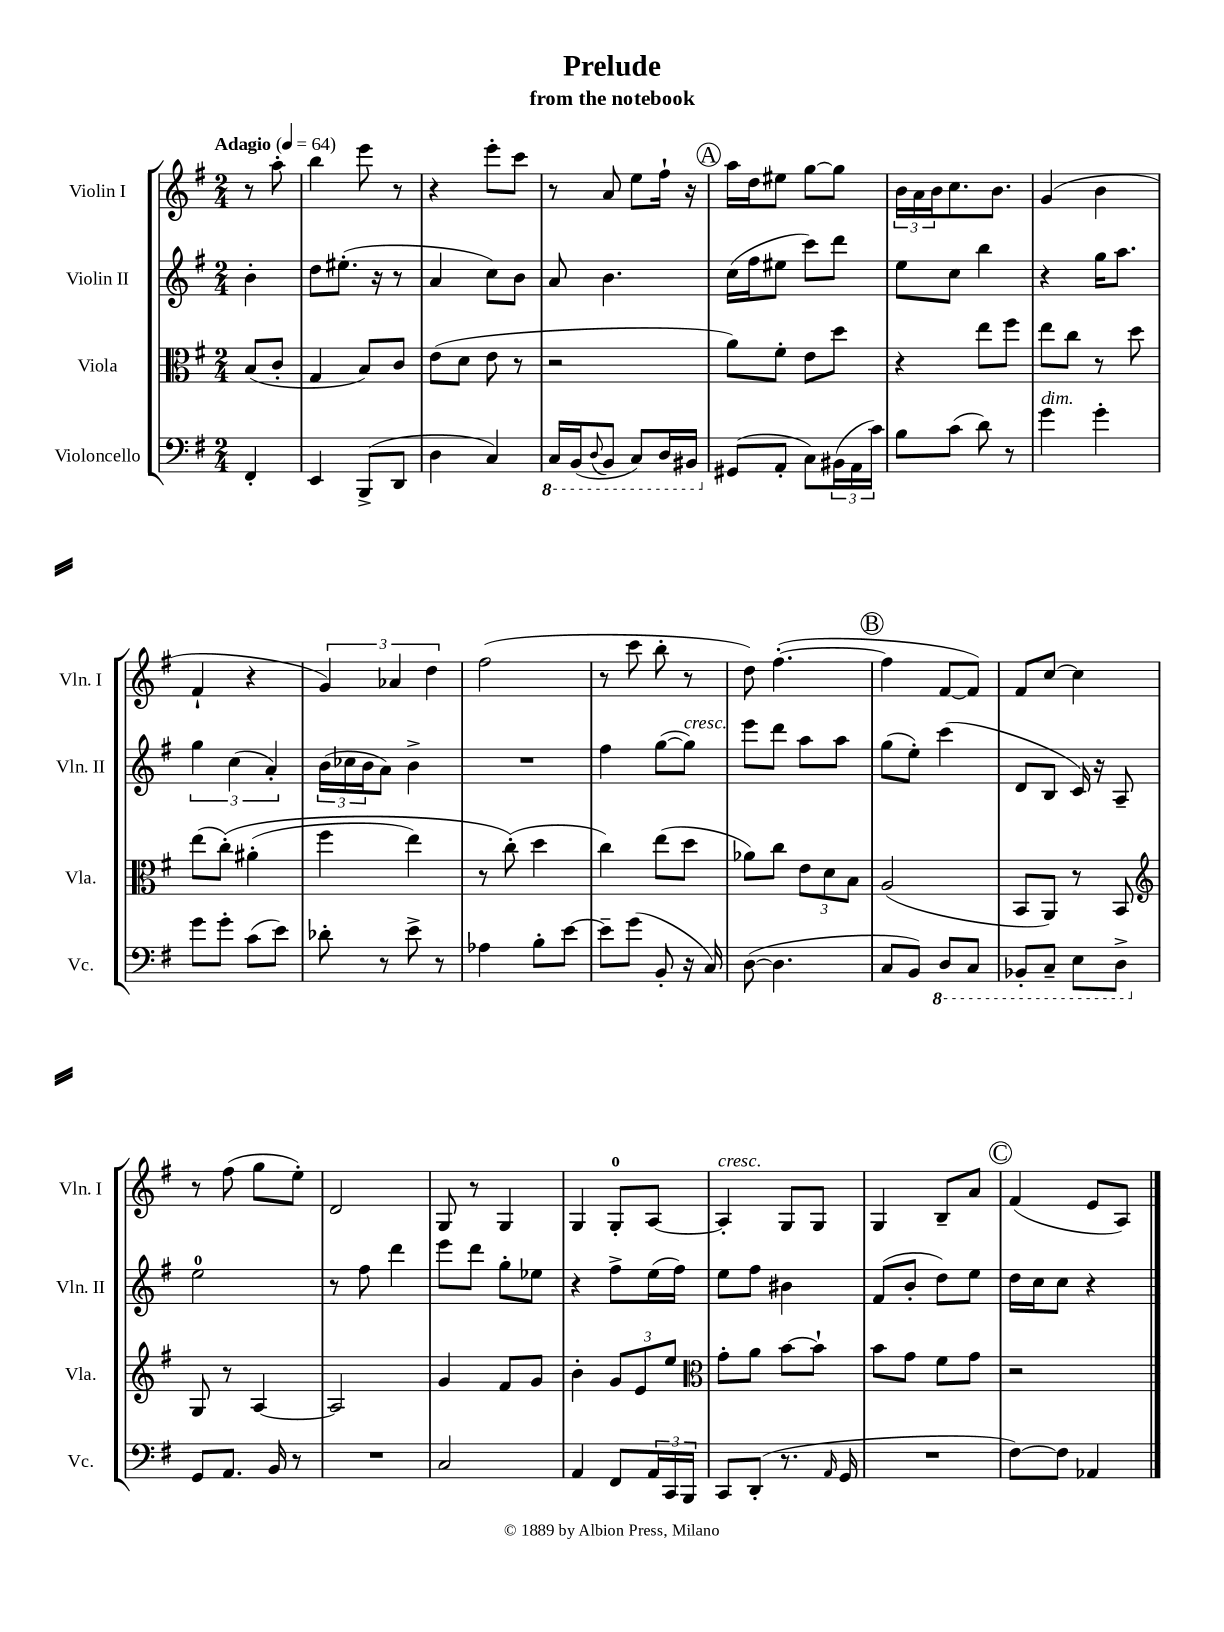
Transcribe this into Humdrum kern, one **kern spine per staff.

**kern	**kern	**kern	**kern
*staff4	*staff3	*staff2	*staff1
*clefF4	*clefC3	*clefG2	*clefG2
*k[f#]	*k[f#]	*k[f#]	*k[f#]
*M2/4	*M2/4	*M2/4	*M2/4
*MM64	*MM64	*MM64	*MM64
4FF#'/	(8B/L	4b'\	8r
.	8c'/J	.	8aa'\
=	=	=	=
4EE/	4G/	8dd\L	4bb\
.	.	(8.ee#'\J	.
(8BBB^/L	8B/L)	.	8eee\
.	.	16r	.
8DD/J	8c/J	8r	8r
=	=	=	=
4D\	(8e\L	4a/	4r
.	8d\J	.	.
4C/)	8e\	8cc\L)	8eee'\L
.	8r	8b\J	8ccc\J
=	=	=	=
16CC/LL	2r	8a/	8r
(16BBB/J	.	.	.
8qqDD/	.	.	.
8BBB/J	.	4.b\	8a/
8CC/L)	.	.	8ee\L
16DD/L	.	.	16ff#`\Jk
16BBB#/JJ	.	.	16r
=	=	=	=
(8GG#/L	8a\L)	(16cc\LL	16aa\LL
.	.	16ff#\J	16dd\J
8AA'/J	8f#'\J	8ee#\J	8ee#\J
8C\L)	8e\L	8ccc\L)	[8gg\L
(24BB#\L	8dd\J	8ddd\J	8gg\]J
24AA\	.	.	.
24c\JJ)	.	.	.
=	=	=	=
8B\L	4r	8ee\L	24b\LL
.	.	.	24a\
.	.	.	24b\J
(8c\J	.	8cc\J	8.cc\
8d\)	8ee\L	4bb\	.
.	.	.	8.b\J
8r	8ff#\J	.	.
=	=	=	=
4g\	8ee\L	4r	(4g/
.	8cc\J	.	.
4g'\	8r	16gg\LK	4b\
.	.	8.aa\J	.
.	8dd\	.	.
=	=	=	=
8g\L	(8ee\L	6gg\	4f#`/
8g'\J	&(8cc'\J)	.	.
.	.	(6cc\	.
(8c\L	(4a#'\	.	4r
.	.	6a'/)	.
8e\J)	.	.	.
=	=	=	=
8d-'\	4ff#\	(24b\LL	6g/)
.	.	24cc-\	.
.	.	24b\J	.
8r	.	8a\J)	.
.	.	.	6a-/
8e^\	4ee\)	4b^\	.
.	.	.	6dd\
8r	.	.	.
=	=	=	=
4A-\	8r	2r	(2ff#\
.	(8cc'\&)	.	.
8B'\L	4dd\	.	.
[8e\J	.	.	.
=	=	=	=
8e~\]L	4cc\)	4ff#\	8r
(8g\J	.	.	8ccc\
8BB'/	(8ee\L	([8gg\L	8bb'\
16r	8dd\J	8gg\]J)	8r
16C/)	.	.	.
=	=	=	=
([8D\	8a-\L)	8eee\L	8dd\)
4.D\]	8cc\J	8ddd\J	([4.ff#'\
.	12e\L	8aa\L	.
.	12d\	.	.
.	.	8aa\J	.
.	12B\J	.	.
=	=	=	=
8C/L	(2A/	(8gg\L	4ff#\]
8BB/J)	.	8ee'\J)	.
8DD/L	.	(4ccc\	[8f#/L
8CC/J	.	.	8f#/]J)
=	=	=	=
8BBB-'/L	8BB/L	8d/L	8f#/L
8CC~/J	8AA/J)	8B/J	[8cc/J
8EE\L	8r	16c/)	4cc\]
.	.	16r	.
8DD^\J	8BB/	8A~/	.
=	=	=	=
*	*clefG2	*	*
8GG/L	8G/	2ee\	8r
8.AA/J	8r	.	(8ff#\
.	[4A/	.	8gg\L
16BB/	.	.	.
8r	.	.	8ee'\J)
=	=	=	=
2r	2A/]	8r	2d/
.	.	8ff#\	.
.	.	4ddd\	.
=	=	=	=
2C/	4g/	8eee\L	8G/
.	.	8ddd\J	8r
.	8f#/L	8gg'\L	4G/
.	8g/J	8ee-\J	.
=	=	=	=
4AA/	4b'\	4r	4G/
8FF#/L	12g/L	8ff#^\L	8G'/L
.	12e/	.	.
24AA/L	.	(16ee\L	[8A/J
24CC/	12ee/J	.	.
.	.	16ff#\JJ)	.
24BBB/JJ	.	.	.
=	=	=	=
*	*clefC3	*	*
8CC/L	8g'\L	8ee\L	4A'/]
(8DD'/J	8a\J	8ff#\J	.
8.r	[8b\L	4b#\	8G/L
.	8b`\]J	.	8G/J
16qqAA/	.	.	.
16GG/	.	.	.
=	=	=	=
2r	8b\L	(8f#/L	4G/
.	8g\J	8b'/J	.
.	8f#\L	8dd\L)	8B~/L
.	8g\J	8ee\J	8a/J
=	=	=	=
[8F#\L)	2r	16dd\LL	(4f#/
.	.	16cc\J	.
8F#\]J	.	8cc\J	.
4AA-/	.	4r	8e/L
.	.	.	8A/J)
==	==	==	==
*-	*-	*-	*-
